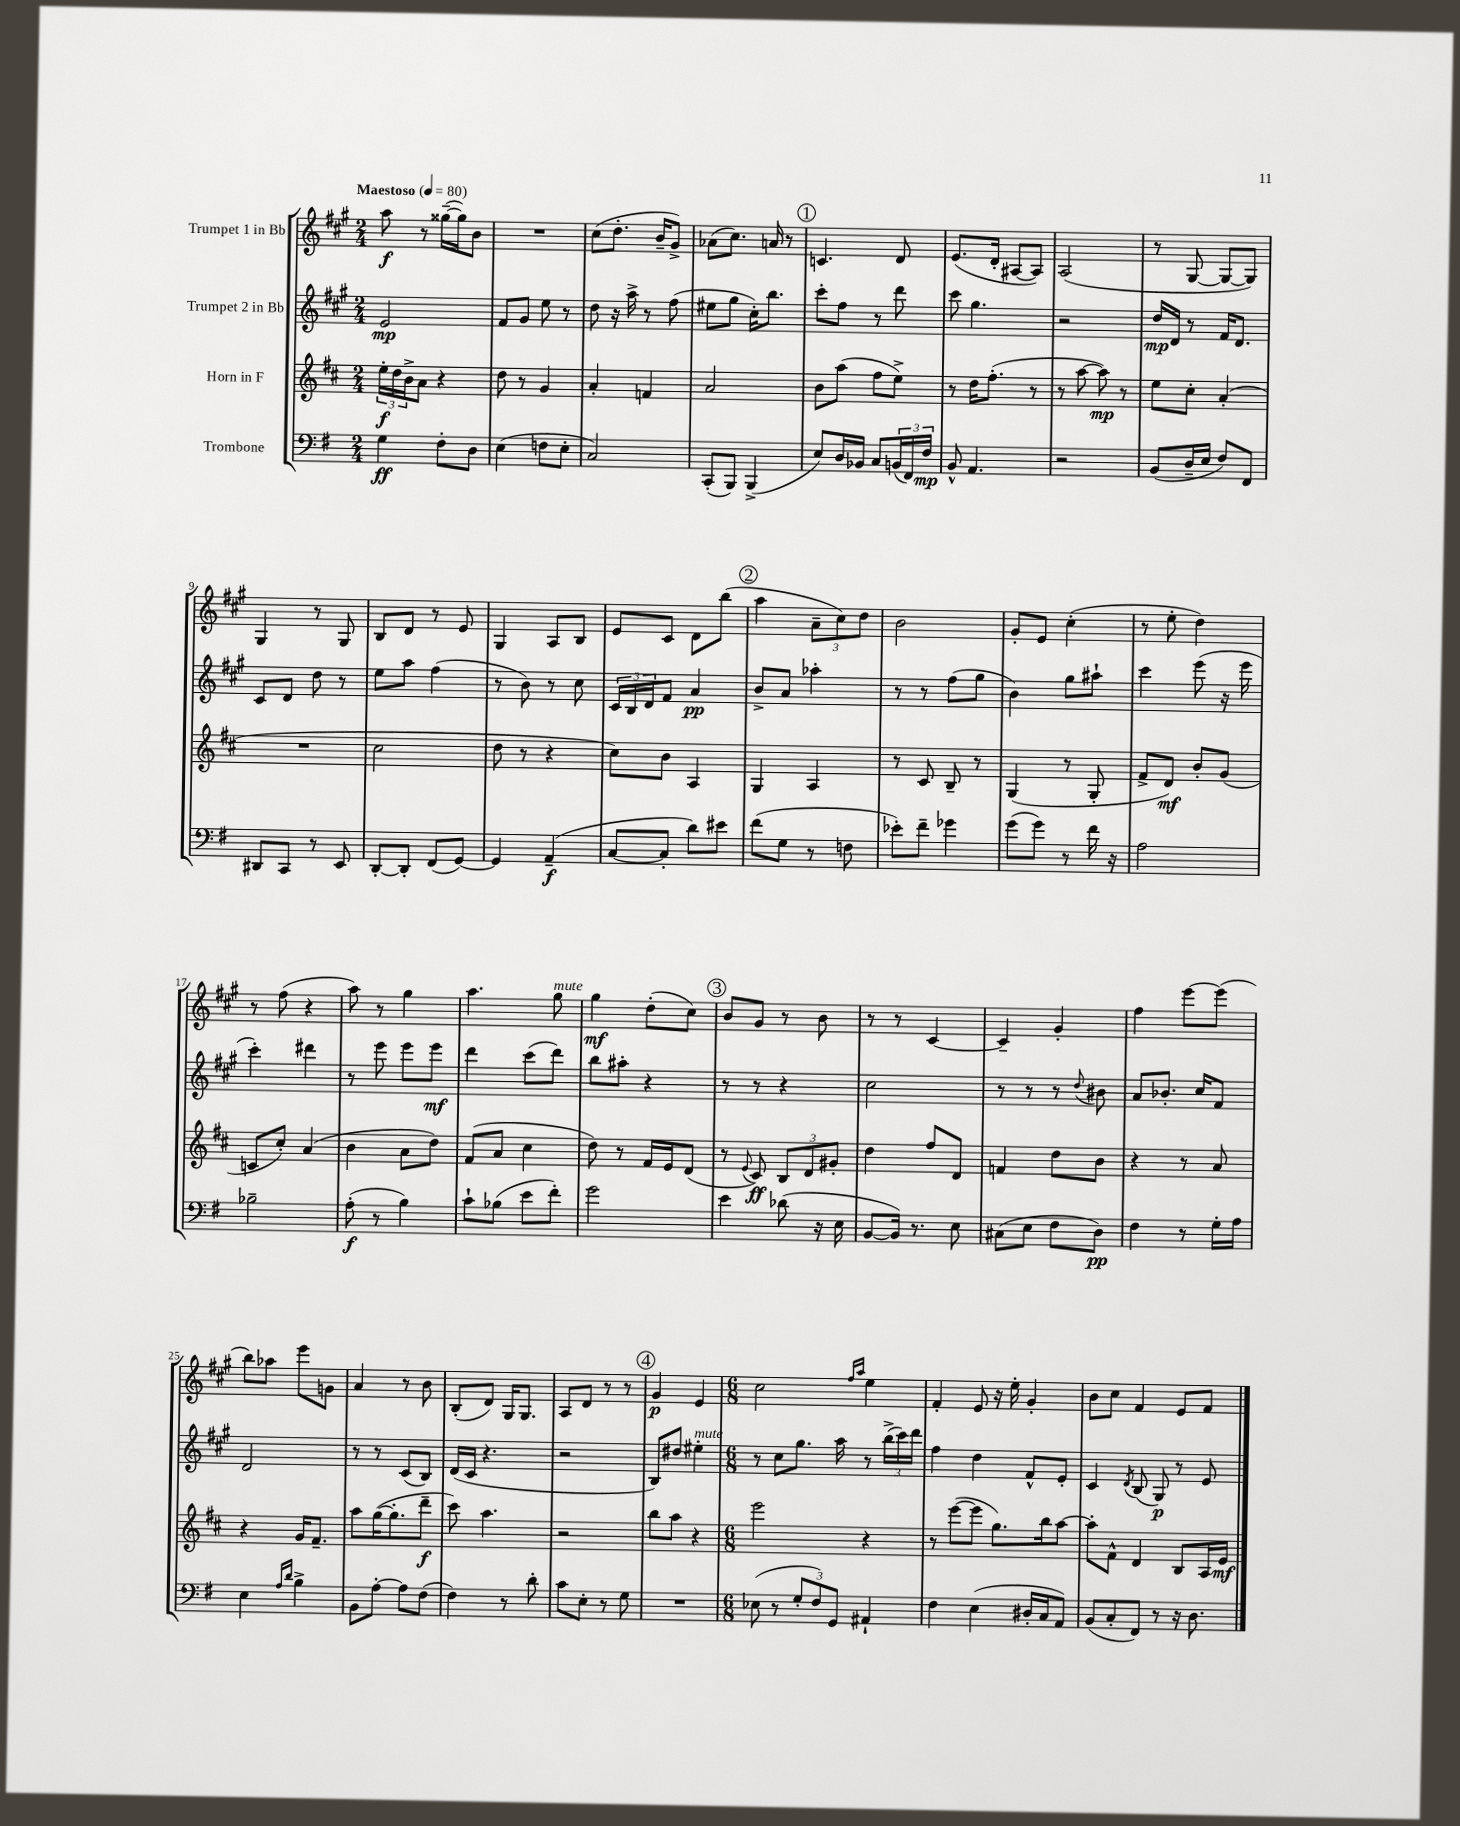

**kern	**dynam	**kern	**dynam	**kern	**dynam	**kern	**dynam
*part4	*part4	*part3	*part3	*part2	*part2	*part1	*part1
*staff4	*staff4	*staff3	*staff3	*staff2	*staff2	*staff1	*staff1
*I"Trombone	*	*I"Horn in F	*	*I"Trumpet 2 in Bb	*	*I"Trumpet 1 in Bb	*
*clefF4	*	*clefG2	*	*clefG2	*	*clefG2	*
*k[f#]	*	*k[f#c#]	*	*k[f#c#g#]	*	*k[f#c#g#]	*
*M2/4	*	*M2/4	*	*M2/4	*	*M2/4	*
*MM80	*	*MM80	*	*MM80	*	*MM80	*
=1	=1	=1	=1	=1	=1	=1	=1
!	!	!	!	!	!	!LO:TX:a:B:t=Maestoso	!
4G\	ff	24ee'\LL	f	2e/	mp	8aa\	f
.	.	24dd\	.	.	.	.	.
.	.	24b^\J	.	.	.	.	.
.	.	8a\J	.	.	.	8r	.
8F#'\L	.	4r	.	.	.	([16gg##X~\LL	.
.	.	.	.	.	.	16gg##\J])	.
8D\J	.	.	.	.	.	8b\J	.
=2	=2	=2	=2	=2	=2	=2	=2
(4E\	.	8dd\	.	8f#/L	.	2r	.
.	.	8r	.	8g#/J	.	.	.
8Fn\L	.	4g/	.	8ee\	.	.	.
8E'\J	.	.	.	8r	.	.	.
=3	=3	=3	=3	=3	=3	=3	=3
2C/)	.	4a'/	.	8dd\	.	(8cc#\L	.
.	.	.	.	16r	.	8.dd'\J	.
.	.	.	.	16aa^\	.	.	.
.	.	4fn/	.	8r	.	.	.
.	.	.	.	.	.	16b~/KL	.
.	.	.	.	(8ff#\	.	8g#^/J)	.
=4	=4	=4	=4	=4	=4	=4	=4
(8CC'/L	.	2a/	.	8ee#X\L	.	(8a-X\L	.
8BBB/J)	.	.	.	8gg#\J	.	8.cc#\J)	.
(4BBB^/	.	.	.	16cc#'\KL)	.	.	.
.	.	.	.	8.bb\J	.	16an/	.
.	.	.	.	.	.	8r	.
!!LO:REH:place=s1:t=1
=5	=5	=5	=5	=5	=5	=5	=5
8E/L)	.	8b\L	.	8ccc#'\L	.	4.cn/	.
16D/L	.	(8aa\J	.	8ff#\J	.	.	.
16BB-X/JJ	.	.	.	.	.	.	.
8C/L	.	8ff#\L	.	8r	.	.	.
(24BBn/L	.	8ee^\J)	.	8ddd\	.	8d/	.
24FF#/)	.	.	.	.	.	.	.
24F#/JJ	mp	.	.	.	.	.	.
=6	=6	=6	=6	=6	=6	=6	=6
8BB^^/	.	8r	.	8ccc#\	.	(8.e/L	.
4.AA/	.	16dd\KL	.	4.gg#\	.	.	.
.	.	(8.ff#'\J	.	.	.	16d'/Jk	.
.	.	.	.	.	.	[8A#X/L	.
.	.	8r	.	.	.	8A#/J])	.
=7	=7	=7	=7	=7	=7	=7	=7
2r	.	8r	.	2r	.	(2A/	.
.	.	[8aa\	.	.	.	.	.
.	.	8aa\])	mp	.	.	.	.
.	.	8r	.	.	.	.	.
=8	=8	=8	=8	=8	=8	=8	=8
(8BB/L	.	8ee\L	.	16dd/LL	mp	8r	.
.	.	.	.	16d/JJ	.	.	.
16D~/L	.	8cc#'\J	.	8r	.	[8G#/	.
16E/JJ	.	.	.	.	.	.	.
8F#/L)	.	(4a'/	.	16f#/KL	.	8G#/L_	.
.	.	.	.	8.d/J	.	.	.
8FF#/J	.	.	.	.	.	8G#/J])	.
!!LO:LB:g=z
=9	=9	=9	=9	=9	=9	=9	=9
8DD#X/L	.	2r	.	8c#/L	.	4G#/	.
8CC/J	.	.	.	8d/J	.	.	.
8r	.	.	.	8dd\	.	8r	.
8EE/	.	.	.	8r	.	8G#/	.
=10	=10	=10	=10	=10	=10	=10	=10
[8DD'/L	.	2cc#\	.	8ee\L	.	8B/L	.
8DD'/J]	.	.	.	8aa\J	.	8d/J	.
(8FF#/L	.	.	.	(4ff#\	.	8r	.
[8GG/J)	.	.	.	.	.	8e/	.
=11	=11	=11	=11	=11	=11	=11	=11
4GG/]	.	8dd\	.	8r	.	4G#/	.
.	.	8r	.	8b\)	.	.	.
(4AA~/	f	4r	.	8r	.	8A/L	.
.	.	.	.	8cc#\	.	8B/J	.
=12	=12	=12	=12	=12	=12	=12	=12
[8C/L	.	8cc#\L)	.	24c#/LL	.	8e/L	.
.	.	.	.	24B/	.	.	.
.	.	.	.	24d/J	.	.	.
8C'/J]	.	8b\J	.	8f#/J	.	8c#/J	.
8d\L)	.	4A/	.	4a/	pp	8d\L	.
8e#X\J	.	.	.	.	.	(8bb\J	.
!!LO:REH:place=s1:t=2
=13	=13	=13	=13	=13	=13	=13	=13
(8f#\L	.	4G/	.	8b^/L	.	4aa\	.
8G\J	.	.	.	8a/J	.	.	.
8r	.	4A/	.	4aa-X'\	.	12a~\L	.
.	.	.	.	.	.	12cc#\)	.
8Fn\	.	.	.	.	.	.	.
.	.	.	.	.	.	12dd\J	.
=14	=14	=14	=14	=14	=14	=14	=14
8e-X'\L)	.	8r	.	8r	.	2b\	.
8f#~\J	.	8c#/	.	8r	.	.	.
4g-X\	.	8B~/	.	(8ff#\L	.	.	.
.	.	8r	.	8gg#\J	.	.	.
=15	=15	=15	=15	=15	=15	=15	=15
(8g\L	.	(4G/	.	4b\)	.	8g#'/L	.
8g\J)	.	.	.	.	.	8e/J	.
8r	.	8r	.	8gg#\L	.	(4cc#'\	.
16f#\	.	8G'/	.	8aa#X`\J	.	.	.
16r	.	.	.	.	.	.	.
=16	=16	=16	=16	=16	=16	=16	=16
2A\	.	8f#^/L	.	4ccc#\	.	8r	.
.	.	8d/J)	mf	.	.	8ee'\	.
.	.	8b'/L	.	(8eee\	.	4dd\)	.
.	.	(8g/J	.	16r	.	.	.
.	.	.	.	16eee\	.	.	.
!!LO:LB:g=z
=17	=17	=17	=17	=17	=17	=17	=17
2B-X~\	.	8cn/L	.	4ccc#'\)	.	8r	.
.	.	8cc#'/J)	.	.	.	(8ff#\	.
.	.	(4a/	.	4ddd#X\	.	4r	.
=18	=18	=18	=18	=18	=18	=18	=18
(8A'\	f	4b\	.	8r	.	8aa\)	.
8r	.	.	.	8eee\	.	8r	.
4B\)	.	8a\L	.	8eee\L	.	4gg#\	.
.	.	8dd\J)	.	8eee\J	mf	.	.
=19	=19	=19	=19	=19	=19	=19	=19
8c`\L	.	(8f#/L	.	4ddd\	.	4.aa\	.
(8B-X\J	.	8a/J	.	.	.	.	.
8e\L	.	4cc#\	.	(8ccc#\L	.	.	.
!	!	!	!	!	!	!LO:TX:a:i:t=mute	!
8f#'\J)	.	.	.	8ddd\J)	.	8gg#\	.
=20	=20	=20	=20	=20	=20	=20	=20
2g\	.	8dd\)	.	8bb\L	.	4gg#\	mf
.	.	8r	.	8aa#X'\J	.	.	.
.	.	16f#/LL	.	4r	.	(8dd'\L	.
.	.	16e/J	.	.	.	.	.
.	.	(8d/J	.	.	.	8cc#\J)	.
!!LO:REH:place=s1:t=3
=21	=21	=21	=21	=21	=21	=21	=21
4e\	.	8r	.	8r	.	8b/L	.
.	.	8qqe/	.	.	.	.	.
.	.	8c#/)	ff	8r	.	8g#/J	.
(8d-X\	.	12B/L	.	4r	.	8r	.
.	.	12d/	.	.	.	.	.
16r	.	.	.	.	.	8b\	.
.	.	12g#X'/J	.	.	.	.	.
16E\	.	.	.	.	.	.	.
=22	=22	=22	=22	=22	=22	=22	=22
[8BB/L	.	4dd\	.	2cc#\	.	8r	.
16BB/Jk])	.	.	.	.	.	8r	.
8.r	.	.	.	.	.	.	.
.	.	8ff#/L	.	.	.	[4c#/	.
8E\	.	8d/J	.	.	.	.	.
=23	=23	=23	=23	=23	=23	=23	=23
(8C#X\L	.	4fn/	.	8r	.	4c#~/]	.
8E\J	.	.	.	8r	.	.	.
8F#\L	.	8dd\L	.	8r	.	4g#'/	.
.	.	.	.	8qqdd/	.	.	.
8D\J)	pp	8b\J	.	8b#X\	.	.	.
=24	=24	=24	=24	=24	=24	=24	=24
4F#\	.	4r	.	8a/L	.	4ff#\	.
.	.	.	.	8.b-X'/J	.	.	.
8r	.	8r	.	.	.	[8eee\L	.
.	.	.	.	16cc#/KL	.	.	.
16G'\LL	.	8a/	.	8f#/J	.	(8eee\J]	.
16A\JJ	.	.	.	.	.	.	.
!!LO:LB:g=z
=25	=25	=25	=25	=25	=25	=25	=25
4E\	.	4r	.	2d/	.	8bb\L)	.
.	.	.	.	.	.	8aa-X\J	.
16qqA/LL	.	.	.	.	.	.	.
16qqd/JJ	.	.	.	.	.	.	.
4B^\	.	16g/KL	.	.	.	8eee\L	.
.	.	8.f#~/J	.	.	.	.	.
.	.	.	.	.	.	8gn\J	.
=26	=26	=26	=26	=26	=26	=26	=26
8BB\L	.	8aa\L	.	8r	.	4a/	.
[8A'\J	.	([16gg\K	.	8r	.	.	.
.	.	8.gg'\]	.	.	.	.	.
8A\L]	.	.	.	(8c#/L	.	8r	.
(8F#\J	.	8ddd~\J	f	8B/J)	.	8b\	.
=27	=27	=27	=27	=27	=27	=27	=27
4F#\)	.	8ccc#\)	.	(16d/LL	.	(8B'/L	.
.	.	.	.	16c#/JJ	.	.	.
.	.	4.aa\	.	4.r	.	8d/J)	.
8r	.	.	.	.	.	16G#/KL	.
.	.	.	.	.	.	8.G#/J	.
8d'\	.	.	.	.	.	.	.
=28	=28	=28	=28	=28	=28	=28	=28
8c\L	.	2r	.	2r	.	8A/L	.
8E'\J	.	.	.	.	.	8d/J	.
8r	.	.	.	.	.	8r	.
8G\	.	.	.	.	.	8r	.
!!LO:REH:place=s1:t=4
=29	=29	=29	=29	=29	=29	=29	=29
2r	.	8bb\L	.	8B/L)	.	4g#/	p
.	.	8aa\J	.	8dd#X/J	.	.	.
!	!	!	!	!LO:TX:a:i:t=mute	!	!	!
.	.	4r	.	4ee#X'\	.	4e/	.
=30	=30	=30	=30	=30	=30	=30	=30
*M6/8	*	*M6/8	*	*M6/8	*	*M6/8	*
(8E-X\	.	2eee\	.	8r	.	2cc#\	.
8r	.	.	.	8cc#\L	.	.	.
12G'/L	.	.	.	8.gg#\J	.	.	.
12F#/)	.	.	.	.	.	.	.
12GG/J	.	.	.	.	.	.	.
.	.	.	.	16aa\	.	.	.
.	.	.	.	.	.	16qqff#/LL	.
.	.	.	.	.	.	16qqaa/JJ	.
4AA#X`/	.	4r	.	8r	.	4ee\	.
.	.	.	.	(24bb^\LL	.	.	.
.	.	.	.	24ccc#\)	.	.	.
.	.	.	.	24ddd\JJ	.	.	.
=31	=31	=31	=31	=31	=31	=31	=31
4F#\	.	8r	.	4ff#\	.	4f#'/	.
.	.	([8eee\L	.	.	.	.	.
(4E\	.	8eee\J]	.	4dd\	.	8e/	.
.	.	8.gg\L)	.	.	.	16r	.
.	.	.	.	.	.	16ee'\	.
16D#X'/LL	.	.	.	8f#^^/L	.	4g#'/	.
16C/J	.	16bb\k	.	.	.	.	.
8AA/J)	.	[8aa\J	.	8e'/J	.	.	.
=32	=32	=32	=32	=32	=32	=32	=32
(8BB/L	.	8aa'\L]	.	4c#/	.	8b\L	.
8C'/	.	8f#^^\J	.	.	.	8cc#\J	.
.	.	.	.	8qd/	.	.	.
8FF#/J)	.	4d/	.	(8B/	.	4f#/	.
8r	.	.	.	8G#/)	p	.	.
16r	.	8B/L	.	8r	.	8e/L	.
8.D\	.	.	.	.	.	.	.
.	.	16A/L	.	8e/	.	8f#/J	.
.	.	16e/JJ	mf	.	.	.	.
==	==	==	==	==	==	==	==
*-	*-	*-	*-	*-	*-	*-	*-
